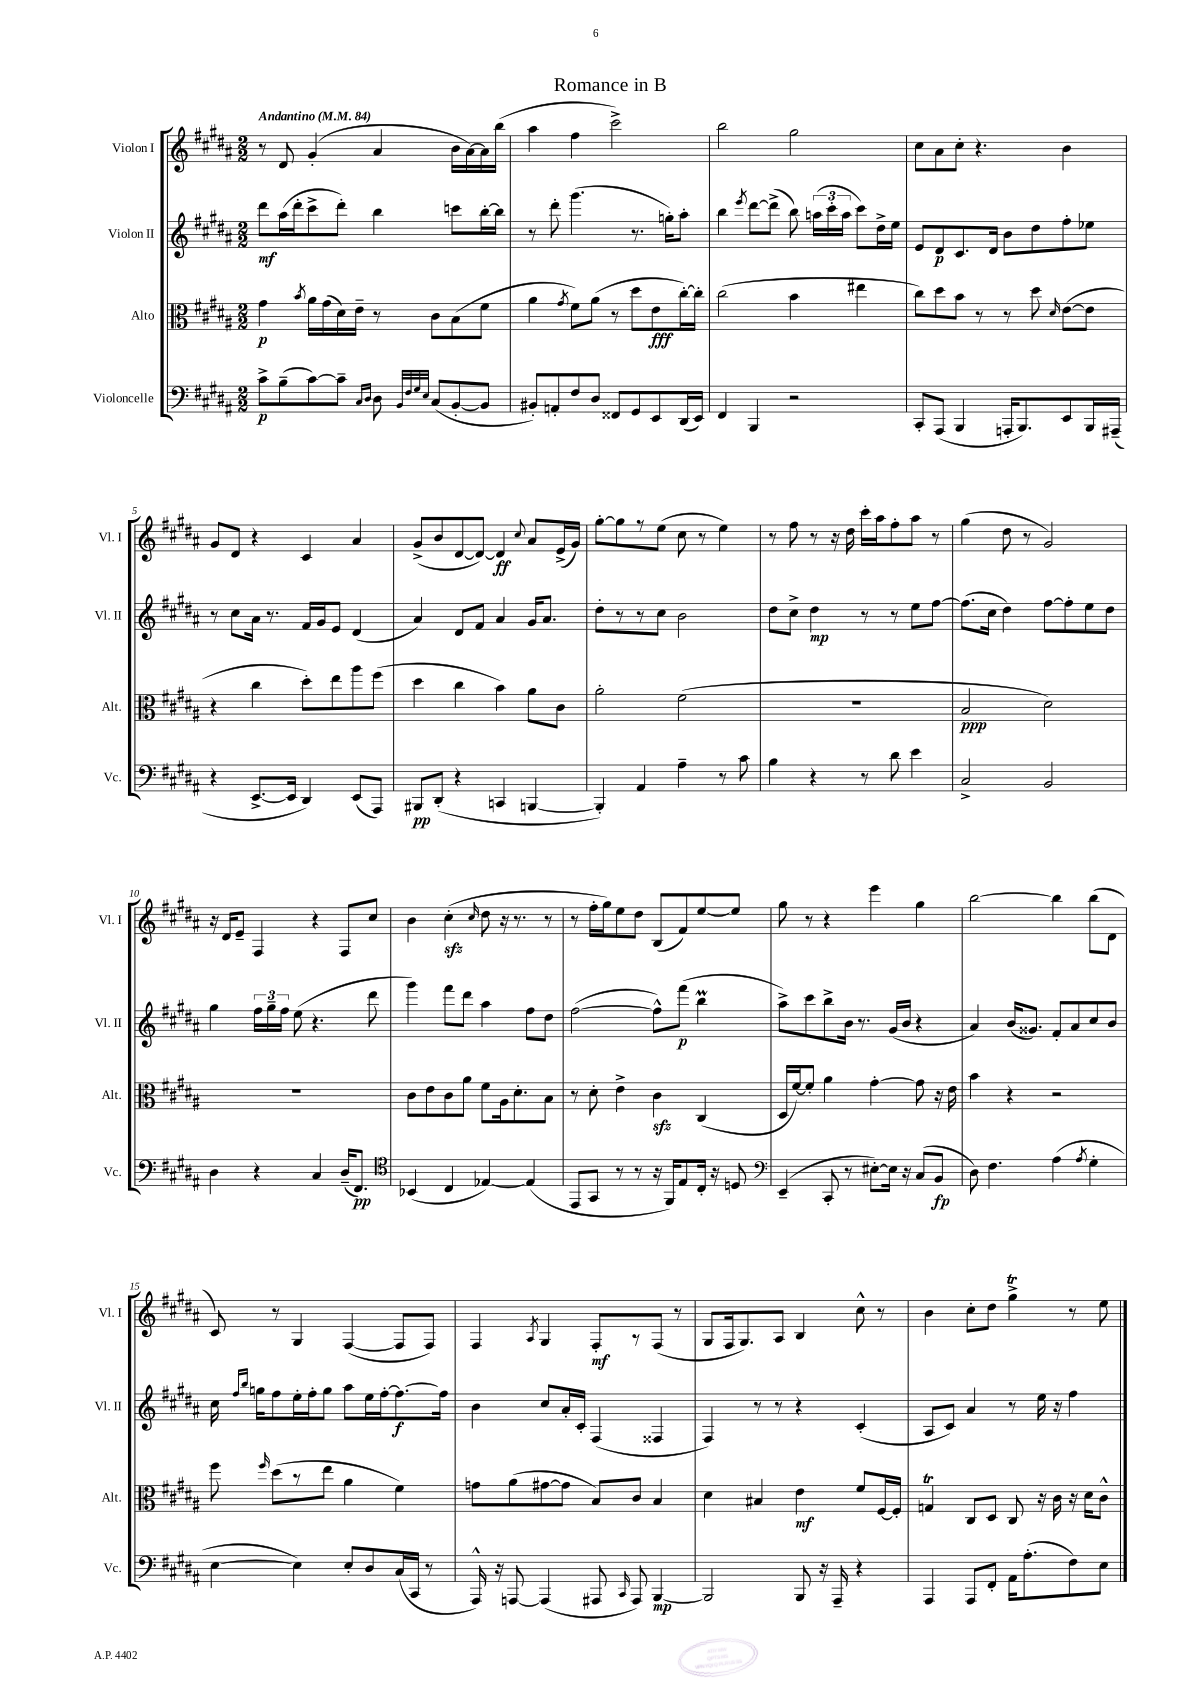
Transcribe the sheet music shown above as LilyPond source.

\header { title = "Romance in B" }
<<
\new StaffGroup <<
\new Staff = "s0" \with { instrumentName = "Violon I" shortInstrumentName = "Vl. I" } {
    \clef treble \key b \major \numericTimeSignature \time 2/2 \tempo "Andantino" 4 = 84
    \autoBeamOff r8 dis'8 gis'4-.( ais'4 b'16[ ais'16~) ais'16 b''16]( |
    ais''4 fis''4 cis'''2->) |
    b''2 gis''2 |
    cis''8[ ais'8 cis''8]-. r4. b'4 |
    gis'8[ dis'8] r4 cis'4 ais'4 |
    gis'8[->( b'8 dis'8~ dis'8]~) dis'4\ff \appoggiatura { cis''8 } ais'8[ e'16->( gis'16]) |
    gis''8[~-. gis''8 r8 e''8]( cis''8 r8 e''4) |
    r8 fis''8 r8 r16 dis''16 cis'''16[-. ais''16 fis''8-. ais''8] r8 |
    gis''4( dis''8 r8 gis'2) |
    r16 dis'16[ e'8]-- fis4 r4 fis8[ cis''8] |
    b'4 cis''4-.\sfz( \grace { cis''16 } dis''8 r16 r8. r8 |
    r8 fis''16[-. gis''16) e''8 dis''8] b8[( fis'8) e''8~ e''8] |
    gis''8 r8 r4 e'''4 gis''4 |
    b''2~ b''4 b''8[( dis'8] |
    cis'8) r8 gis4 fis4~( fis8[ fis8]) |
    fis4 \acciaccatura { ais8 } gis4 fis8[-.\mf r8 fis8]( r8 |
    gis8[ fis16 gis8.) ais8] b4 cis''8-^ r8 |
    b'4 cis''8[-. dis''8] gis''4->\trill r8 e''8 \bar "|." |
}
\new Staff = "s1" \with { instrumentName = "Violon II" shortInstrumentName = "Vl. II" } {
    \clef treble \key b \major \numericTimeSignature \time 2/2
    \autoBeamOff dis'''8[\mf ais''16( dis'''16-. cis'''8-> dis'''8]-.) b''4 c'''8[ b''16~-. b''16] |
    r8 dis'''8-. gis'''4.( r8. g''16[-.) ais''8]-. |
    b''4 \acciaccatura { e'''8 } dis'''8[~ dis'''8]->( b''8) \tuplet 3/2 { a''16[( cis'''16-. a''16] } cis'''8[) dis''16-> e''16] |
    e'8[ dis'8\p cis'8. dis'16] b'8[ dis''8 fis''8-. ees''8] |
    r8 cis''8[ ais'16] r8. fis'16[ gis'16 e'8] dis'4( |
    ais'4) dis'8[ fis'8] ais'4 gis'16[ ais'8.] |
    dis''8[-. r8 r8 cis''8] b'2 |
    dis''8[ cis''8]-> dis''4\mp r8 r8 e''8[ fis''8]~ |
    fis''8.[( cis''16] dis''4) fis''8[~ fis''8-. e''8 dis''8] |
    gis''4 \tuplet 3/2 { fis''16[ gis''16-- fis''16] } e''8( r4. dis'''8 |
    gis'''4) fis'''8[ dis'''8] ais''4 fis''8[ dis''8] |
    fis''2~( fis''8[-^) fis'''8]\p( b''4\prall |
    ais''8[->) cis'''8 b''8-> b'16] r8. gis'16[( b'16] r4 |
    ais'4) b'16[( gisis'8.]) fis'8[-. ais'8 cis''8 b'8] |
    cis''16 \grace { fis''16[ b''16] } g''16[ fis''8 e''16-. fis''16-. g''8] ais''8[ e''16 fis''16~-. fis''8.~\f fis''16] |
    b'4 cis''8[ ais'16-. cis'16]-. fis4( fisis4 |
    fis4) r8 r8 r4 cis'4-.( |
    ais8[ cis'8]) ais'4 r8 e''16 r16 fis''4 \bar "|." |
}
\new Staff = "s2" \with { instrumentName = "Alto" shortInstrumentName = "Alt." } {
    \clef alto \key b \major \numericTimeSignature \time 2/2
    \autoBeamOff gis'4\p \acciaccatura { b'8 } ais'16[ gis'16( dis'16) e'16]-- r8 cis'8[ b8( fis'8] |
    ais'4 \acciaccatura { gis'8 } fis'8[) ais'8]( r8 dis''8[ e'8\fff cis''16~-.) cis''16]-. |
    cis''2( b'4 eis''4 |
    cis''8[) dis''8 b'8] r8 r8 dis''8 \grace { dis'16 } e'8[~( e'8] |
    r4 cis''4 dis''8[-.) e''8 ais''8 fis''8]( |
    dis''4 cis''4 b'4) ais'8[ cis'8] |
    ais'2-. fis'2( |
    R1 |
    b2\ppp dis'2) |
    R1 |
    cis'8[ e'8 cis'8 ais'8] fis'8[ ais16 dis'8.-. b8] |
    r8 dis'8-. e'4-> cis'4\sfz cis4( |
    dis16[ fis'16~) fis'8]-. ais'4 gis'4~-. gis'8 r16 e'16 |
    b'4 r4 r2 |
    fis''8 \grace { fis''16 } dis''8[( r8 e''8] ais'4 fis'4) |
    g'8[ ais'8( gis'8~ gis'8] b8[) cis'8] b4 |
    dis'4 bis4 e'4\mf fis'8[ fis16~ fis16]-. |
    g4\trill cis8[ dis8] cis8 r16 cis'16 r16 dis'16[ cis'8]-^ \bar "|." |
}
\new Staff = "s3" \with { instrumentName = "Violoncelle" shortInstrumentName = "Vc." } {
    \clef bass \key b \major \numericTimeSignature \time 2/2
    \autoBeamOff cis'8[->\p b8--( cis'8~) cis'8]-- \grace { cis16[ dis16] } dis8 \grace { b,32[ fis32 gis32 e32] } cis8[( b,8~-. b,8] |
    bis,8[-.) a,8-. fis8 dis8] fisis,8[ gis,8 e,8 dis,16( e,16]) |
    fis,4 b,,4 r2 |
    cis,8[-. ais,,8]( b,,4 a,,16[-. b,,8.) e,8 b,,16 ais,,16]--( |
    r4 e,8.[~-> e,16] dis,4) e,8[( ais,,8]) |
    bis,,8[\pp dis,8]-.( r4 c,4 b,,4~ |
    b,,4-.) ais,4 ais4-- r8 cis'8 |
    b4 r4 r8 dis'8 e'4 |
    cis2-> b,2 |
    dis4 r4 cis4 dis16[--( fis,8.]\pp) |
    \clef tenor bes,4( cis4 ees4~) ees4( |
    e,8[ gis,8] r8 r8 r16 fis,16[) e8 cis16]-. r16 d8 |
    \clef bass e,4--( cis,8-. r8 eis8[~-.) eis16] r16 cis8[( b,8]\fp |
    dis8) fis4. ais4( \acciaccatura { ais8 } gis4-. |
    e4~ e4) e8[-. dis8 cis16( cis,16] r8 |
    ais,,16-^) r16 a,,8~ a,,4( ais,,8 \grace { cis,16 } ais,,8) b,,4~\mp |
    b,,2 b,,8 r16 ais,,16-- r4 |
    ais,,4 ais,,8[ fis,8]-. ais,16[ ais8.-.( fis8) e8] \bar "|." |
}
>>
>>
